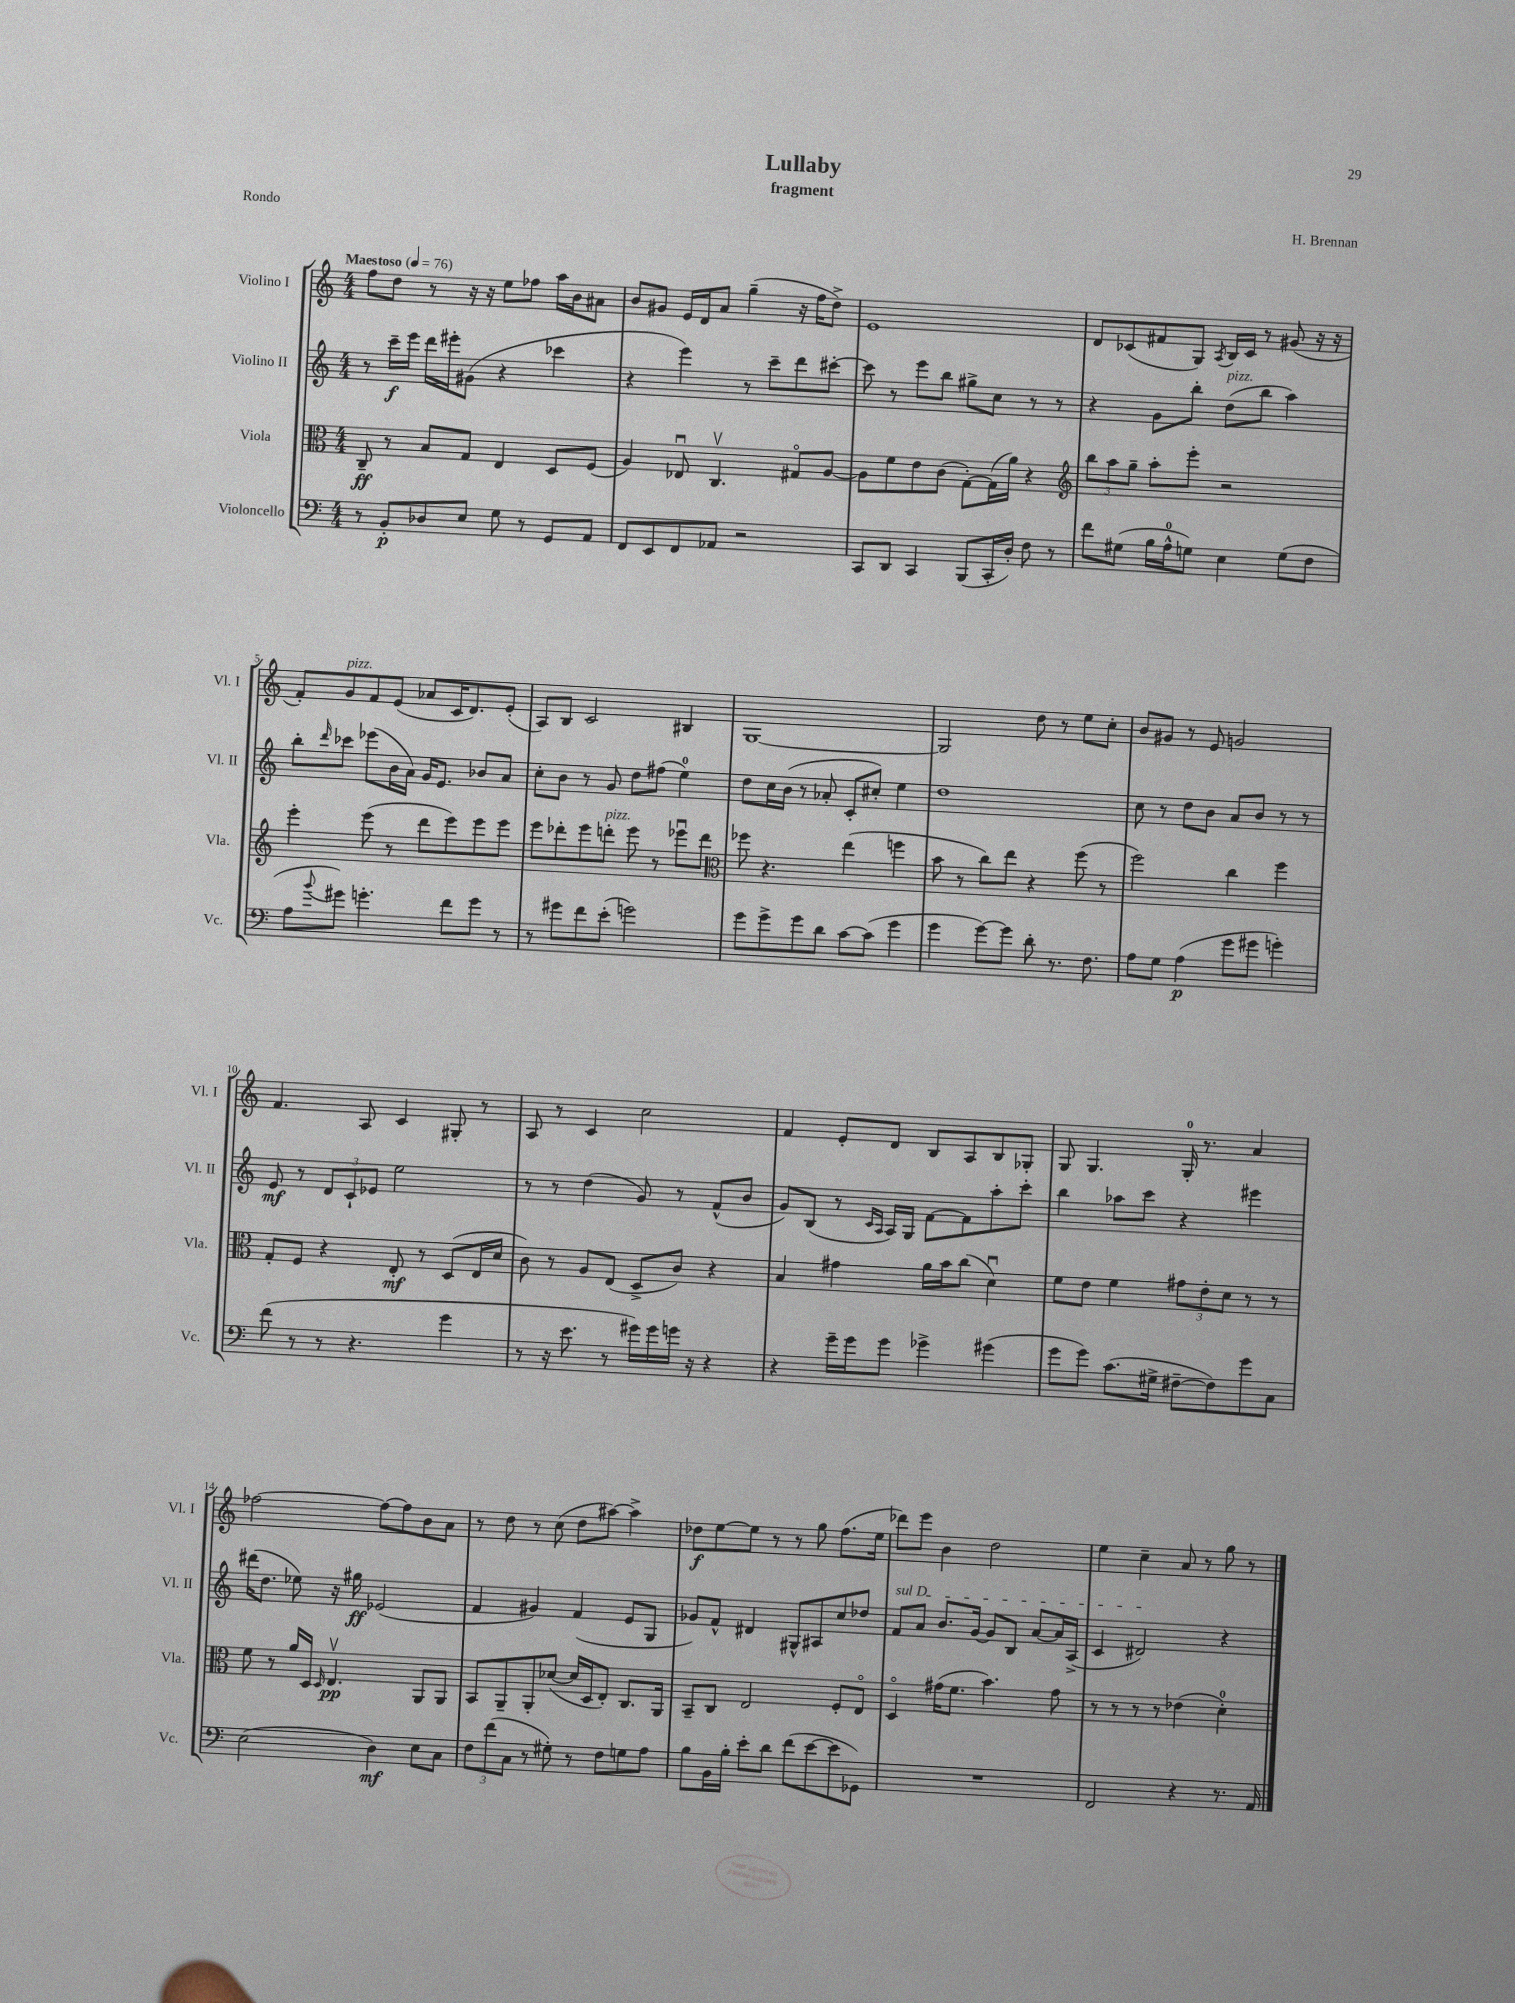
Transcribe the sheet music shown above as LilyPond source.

\header { title = "Lullaby" composer = "H. Brennan" subtitle = "fragment" piece = "Rondo" }
<<
\new StaffGroup <<
\new Staff = "s0" \with { instrumentName = "Violino I" shortInstrumentName = "Vl. I" } {
    \clef treble \key c \major \numericTimeSignature \time 4/4 \tempo "Maestoso" 4 = 76
    f''8 d''8 r8 r16 r16 e''8 fes''8 a''16 b'16 ais'8 |
    b'8 gis'8 e'16 d'16 a'8 g''4--( r16 f''16 d''8->) |
    e'1 |
    d'8 ces'8( fis'8 g8) \acciaccatura { a8 } b16 ces'16 r8 gis'8( r16 r16 |
    f'8-.) g'8^\markup { \italic "pizz." } f'8 e'8( aes'8 c'16 d'8.) e'8-.( |
    a8) b8 c'2 bis4 |
    g1~ |
    g2 d''8 r8 e''8 c''8-. |
    b'8 gis'8 r8 e'8 g'2 |
    f'4. a8 c'4 gis8-. r8 |
    a8 r8 c'4 c''2 |
    f'4 e'8-. d'8 b8 a8 b8 ges8-. |
    g8 g4. g16-0-. r8. a'4 |
    fes''2~ fes''8~ fes''8 b'8 a'8 |
    r8 d''8 r8 c''8( d''8 ais''8~) ais''4-> |
    des''8\f e''8~ e''8 r8 r8 g''8 f''8.( e''16 |
    des'''8) e'''8 b'4 d''2 |
    e''4 c''4-- a'8 r8 g''8 r8 \bar "|." |
}
\new Staff = "s1" \with { instrumentName = "Violino II" shortInstrumentName = "Vl. II" } {
    \clef treble \key c \major \numericTimeSignature \time 4/4
    r8 c'''16--\f e'''16 d'''16 eis'''16-. gis'8( r4 ces'''4 |
    r4 e'''4) r8 c'''8-- d'''8 cis'''8~-. |
    cis'''8 r8 e'''8 b''8 gis''8-> c''8 r8 r8 |
    r4 g'8 b''8-. d''8^\markup { \italic "pizz." }( b''8 a''4) |
    b''8-. \grace { d'''16 } ces'''8 ees'''8( b'16 a'16) g'16 e'8. bes'8 a'8 |
    c''8-. b'8 r8 g'8 d''8 fis''8( e''4-0) |
    d''8 c''16 b'16( r8 aes'8-. c'8-. cis''8-.) e''4 |
    d''1 |
    c''8 r8 d''8 b'8 a'8 b'8 r8 r8 |
    e'8\mf r8 \tuplet 3/2 { d'8 c'8-! ees'8 } e''2 |
    r8 r8 d''4( g'8) r8 f'8-^( b'8 |
    g'8) b8( r8 \grace { c'16 a16 } a16) g16 f'8~ f'8 a''8-. c'''8-. |
    b''4 aes''8 c'''8 r4 eis'''4 |
    dis'''16( d''8. ees''8) r16 gis''16\ff ees'2( |
    f'4 gis'4) f'4( e'8 g8 |
    ges'8) f'8-^ dis'4 gis8-^ ais8 c''8 des''8 |
    \once \override TextSpanner.bound-details.left.text = \markup { \italic "sul D" } f'8\startTextSpan a'8 b'8. g'16~ g'8 b8 a'8~ a'16 a16->( |
    c'4 dis'2\stopTextSpan) r4 \bar "|." |
}
\new Staff = "s2" \with { instrumentName = "Viola" shortInstrumentName = "Vla." } {
    \clef alto \key c \major \numericTimeSignature \time 4/4
    c8--\ff r8 b8 g8 e4 d8 f8( |
    a4) ees8\downbow c4.\upbow gis8\flageolet a8~ |
    a8 f'8 e'8 c'8( g8~-.) g16( a'16) r4 |
    \clef treble \tuplet 3/2 { b''8 a''8 g''8-- } a''8-. e'''8-. r2 |
    e'''4-. e'''8( r8 d'''8 e'''8) e'''8 e'''8 |
    e'''8 des'''8-. e'''8 d'''8-.^\markup { \italic "pizz." } e'''8 r8 ees'''8\downbow d'''8 |
    \clef alto fes''8 r4. e''4( f''4 |
    b'8 r8 c''8) e''8 r4 f''8( r8 |
    f''2) c''4 f''4 |
    g8-. f8 r4 e8-.\mf r8 d8( e16 d'16 |
    c'8) r8 a8 e8( d8-> c'8) r4 |
    b4 gis'4 a'16 b'16 c''8( d'4\downbow) |
    f'8 e'8 f'4 \tuplet 3/2 { gis'8 e'8-. d'8 } r8 r8 |
    f'8 r8 a'16 d16 \grace { d16 } e4.\upbow\pp a,8 a,8 |
    b,8 a,8-- a,8-. des'8~( des'16 d16 e8-.) c8. a,16 |
    b,8-- c8 e2 f8-. e8\flageolet |
    d4\flageolet gis'16( f'8. b'4.) gis'8 |
    r8 r8 r8 r8 ees'4( d'4-0-.) \bar "|." |
}
\new Staff = "s3" \with { instrumentName = "Violoncello" shortInstrumentName = "Vc." } {
    \clef bass \key c \major \numericTimeSignature \time 4/4
    r8 b,8-.\p des8 e8 g8 r8 g,8 a,8 |
    f,8 e,8 f,8 aes,8 r2 |
    c,8 d,8 c,4 b,,8( c,16-. d16-.) f8 r8 |
    f'8 gis8( b16 a16-0-^ g8) e4 g8( f8 |
    a8 \appoggiatura { b'8 } gis'8) g'4.-. f'8 g'8 r8 |
    r8 gis'8 f'8 e'8-.( g'2) |
    g'8 g'8-> g'8 d'8 c'8~ c'8( g'4 |
    g'4 g'8~) g'8 d'8-. r8. f8. |
    a8 g8 a4\p( g'8 gis'8 g'4-.) |
    f'8( r8 r8 r4. g'4 |
    r8 r16 e'8. r8 gis'16) gis'16 g'16 r16 r4 |
    r4 g'16-- g'16 g'8 ges'4-> gis'4( |
    g'8 g'8) c'8.( gis16-> fis8~-- fis8) g'8 c8 |
    e2( d4\mf) e8 c8 |
    \tuplet 3/2 { f8 f'8( c8 } r8 gis8-.) r8 f8 g8 a8 |
    b8 b,16 b16-. e'8-. d'8 f'8( e'8~ e'8 ges,8) |
    R1 |
    f,2 r4 r8. a,16 \bar "|." |
}
>>
>>
